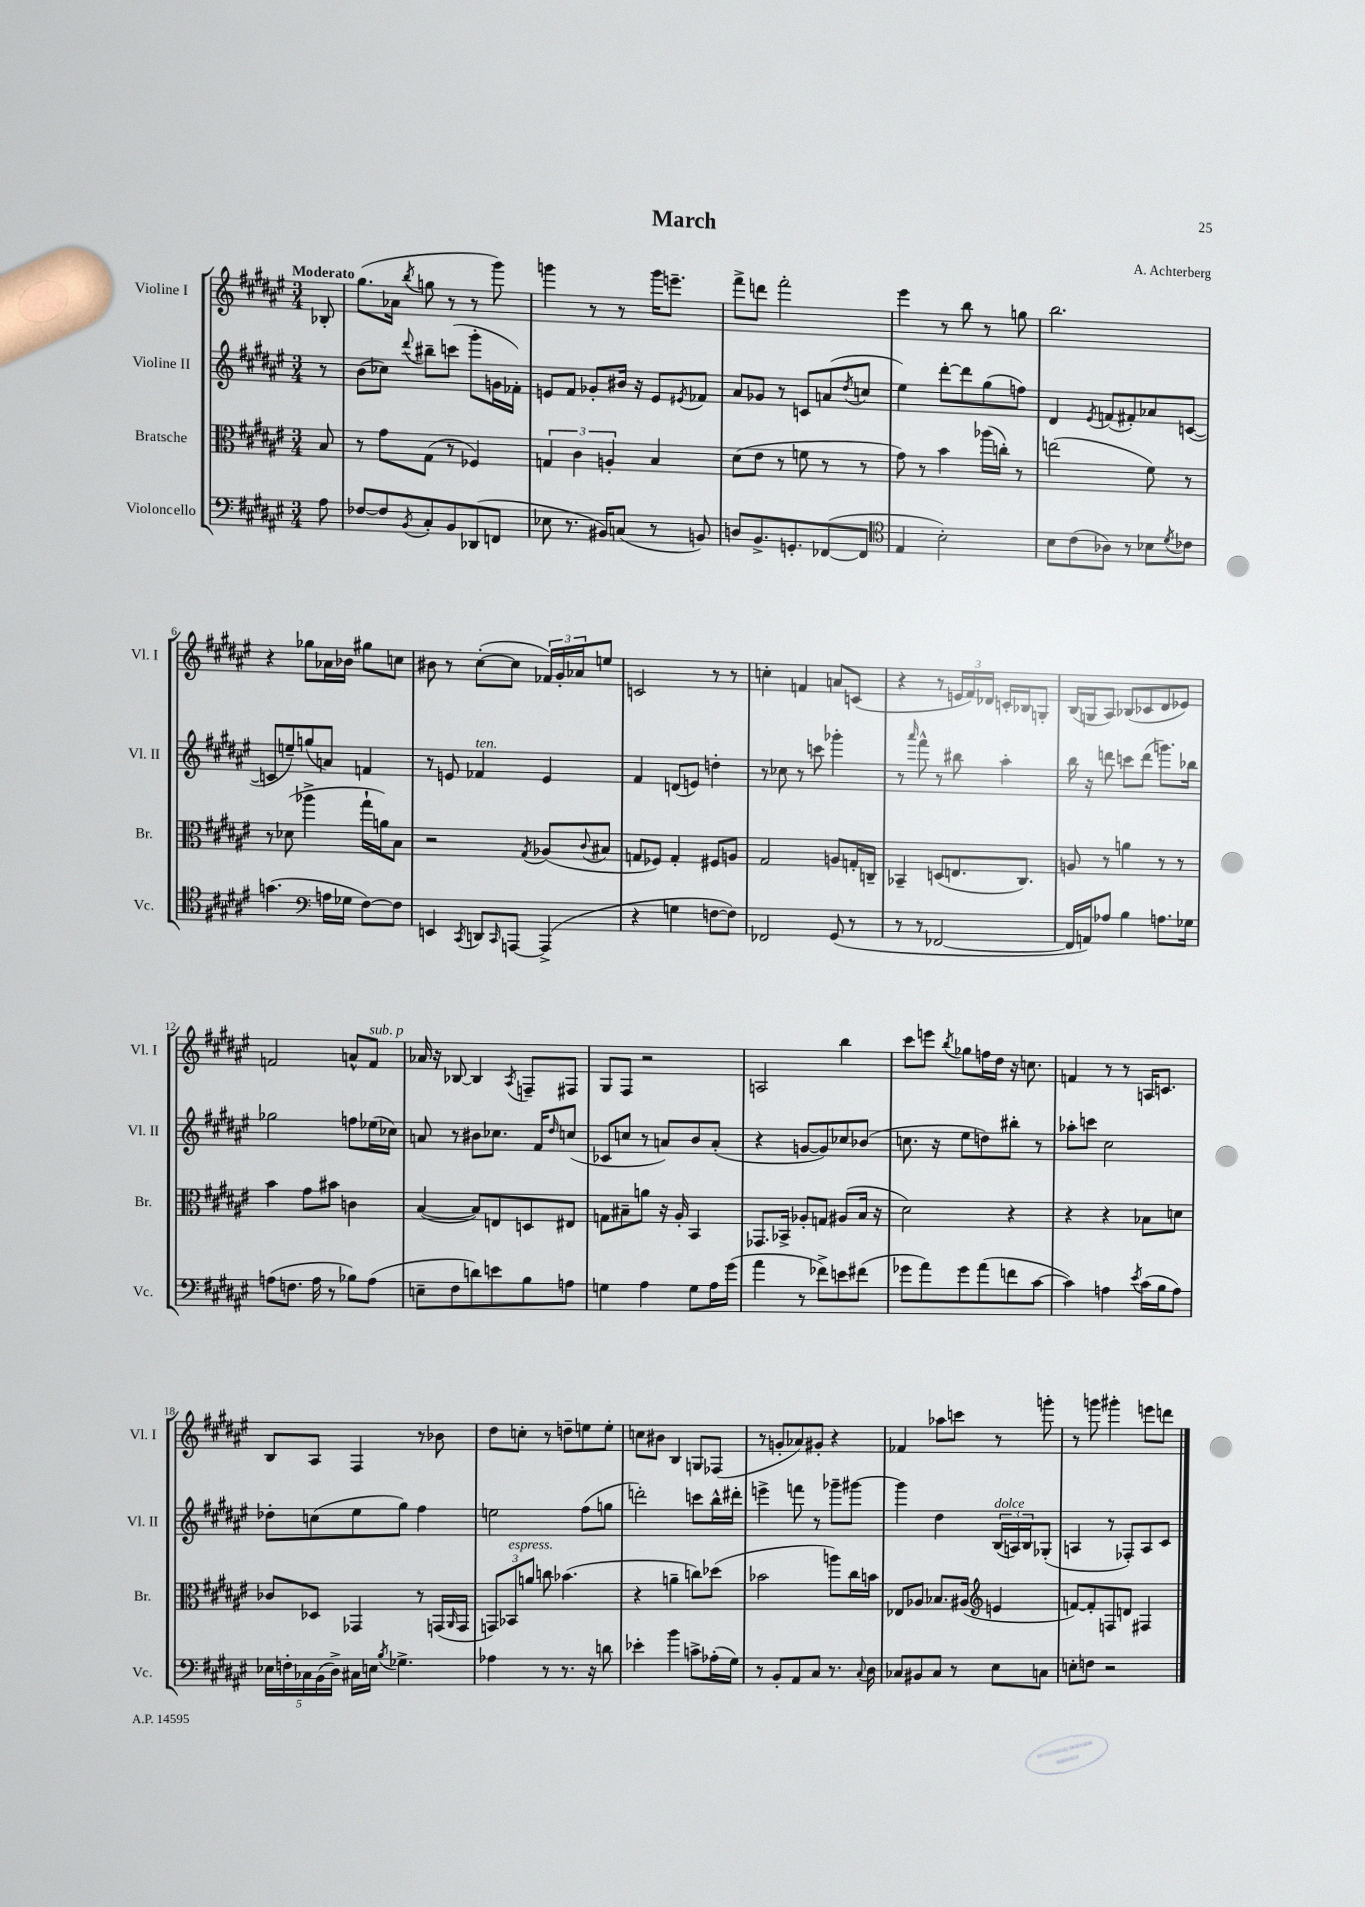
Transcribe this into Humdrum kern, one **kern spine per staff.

**kern	**kern	**kern	**kern
*part4	*part3	*part2	*part1
*staff4	*staff3	*staff2	*staff1
*I"Violoncello	*I"Bratsche	*I"Violine II	*I"Violine I
*I'Vc.	*I'Br.	*I'Vl. II	*I'Vl. I
*clefF4	*clefC3	*clefG2	*clefG2
*k[f#c#g#d#a#e#]	*k[f#c#g#d#a#e#]	*k[f#c#g#d#a#e#]	*k[f#c#g#d#a#e#]
*M3/4	*M3/4	*M3/4	*M3/4
=	=	=	=
!	!	!	!LO:TX:a:B:t=Moderato
8A#\	8B/	8r	8B-X'/
=1	=1	=1	=1
[8F-X/L	8r	(8b\L	(8.gg#\L
8F-/]	8g#\L	8cc-X\J)	.
.	.	.	16a-X\Jk
8qBB/	.	8qqddd#/	8qbb/
8C#'/	(8G#\J	8bb#X~\L	8ggn\
8BB/	8r	(8cccn\J	8r
(8DD-X/	4F-X/)	8ggg#'\L	8r
8FFn/J	.	16gn\L	8ggg#\)
.	.	16f-X'\JJ)	.
=2	=2	=2	=2
8E-X\	6Gn/	8en/L	4gggn\
8.r	.	8f#/J	.
.	6c#\	.	.
.	.	8g-X'/L	8r
16BB#X/KL)	.	.	.
.	6An'/	.	.
(8Cn/J	.	16b#X/Jk	8r
.	.	16r	.
8r	4B/	8e/L	16ggg\KL
.	.	.	8.eeen~\J
.	.	8qe#X/	.
8BBn/)	.	8f-X/J	.
=3	=3	=3	=3
8Dn/L	(8d#\L	8a#/L	8fff#^\L
8.BB^/	8e#\J	8g-X/J	8dddn\J
.	8r	8r	2fff#'\
8.GGn'/	.	.	.
.	8fn\	8cn/L	.
([8FF-X/	8r	(8an/	.
.	.	8qdd#/	.
8FF-/J]	8r	8ccn/J	.
=4	=4	=4	=4
*clefC4	*	*	*
4E#/	8g#\)	4ee#\)	4eee#\
.	8r	.	.
2B'\)	4b\	[8ddd#'\L	8r
.	.	8ddd#\]	8bb\
.	(16aa-X\LL	(8gg#\	8r
.	16ccn'\JJ)	.	.
.	8r	8ffn\J)	8ggn\
=5	=5	=5	=5
8B\L	(2een\	4d#/	2.bb\
(8c#\	.	.	.
.	.	8qe#/	.
8A-X\J)	.	(8fn/L	.
8r	.	8f#X'/)	.
8B-X\L	8f#\)	8a-X/	.
8qd#/	.	.	.
8c-X\J	8r	([8cn/J	.
!!LO:LB:g=z
=6	=6	=6	=6
(4.gn\	8r	8cn/L]	4r
.	(8d-X\	8een~/)	.
.	4aa-X^\	(8ggn/	8gg-X\L
*clefF4	*	*	*
16An\LL	.	8an/J)	16a-X\L
16G-X\JJ	.	.	16b-X\JJ
[8F#\L)	16gg#`\LL	4fn/	8gg#X\L
.	16an\J)	.	.
8F#\J]	8B\J	.	8ccn\J
=7	=7	=7	=7
4EEn/	2r	8r	8b#X\
.	.	8en/	8r
8qCC#/	.	.	.
!	!	!LO:TX:a:i:t=ten.	!
8DDn/L	.	4f-X/	([8cc#'\L
16qqCC#/	.	.	.
[8AAAn/J	.	.	8cc#\J]
.	8qG#/	.	.
(4AAA^/]	(8A-X/L	4e/	24f-X/LL)
.	.	.	24g#'/
.	.	.	24a-X/J
.	8qqc#/	.	.
.	8B#X/J	.	8een/J
=8	=8	=8	=8
4r	8Gn/L	4f#/	2cn/
.	8F-X/J)	.	.
4Gn\	4G'/	(8dn/L	.
.	.	8en/J)	.
[8Fn\L	8F#X/L	4ddn'\	8r
8F\J])	8An/J	.	8r
=9	=9	=9	=9
2FF-X/	2G#/	8r	4ccn'\
.	.	8cc-X\	.
.	.	8r	4fn/
.	.	8cccn\	.
(8GG#/	8An/L	4ggg-X'\	8an/L
8r	16Gn'/L	.	(8cn/J
.	16Cn~/JJ	.	.
=10	=10	=10	=10
8r	4BB-X~/	8r	4r
.	.	16qqaaa#/	.
8r	.	8fff#^^\	.
[2FF-X/	(8Dn/L	8r	8r
.	8.En/	8bb#X\	24en/LL
.	.	.	24f#/)
.	.	.	24d-X/JJ
.	.	4aa#'\	16cn'/LL
.	8.C#/J)	.	16B-X/J
.	.	.	8Gn'/J
=11	=11	=11	=11
16FF-/LL]	8An/	16bb\	(16B/LL
16AAn/J)	.	16r	16Gn/J
8A-X/J	8r	8dddn\	8A#/J)
4B\	4an\	8cccn\L	(8B-X/L
.	.	(8ddd\J	8c-X/
8.An\L	8r	8.gggn\L)	8d#/
.	8r	.	8e-X/J)
16G-X\Jk	.	16bb-X\Jk	.
!!LO:LB:g=z
=12	=12	=12	=12
(8An\L	4b\	2gg-X\	2fn/
8.Fn\J	.	.	.
.	8g#\L	.	.
16A\	.	.	.
8r	8b#X\J	.	.
8B-X\L)	4cn\	8ffn\L	8an^^/L
!	!	!	!LO:TX:a:i:t=sub. p
(8A\J	.	(16ee-X\L	8f/J
.	.	16cc-X\JJ)	.
=13	=13	=13	=13
8En~\L	([4B/	8an/	16a-X/
.	.	.	16r
8F#\	.	8r	[8B-X/
8dn\)	8B/L])	8b#X\L	4B-/]
8en\	8En/	8.cc-X\J	.
.	.	.	8qA#/
8B\	8Dn/	.	8Fn~/L
.	.	16f#/KL	.
.	.	16qqdd#/	.
8An\J	8E#X/J	(8ccn/J	8F#X/J
=14	=14	=14	=14
4Gn\	8Gn\L	8c-X/L	8G#/L
.	8B#X~\	8ccn/J	8F#/J
4A#\	8an\J	8r	2r
.	16r	8an/L)	.
.	16A#'/	.	.
8G\L	4BB/	8b/	.
16A#\L	.	(8a'/J	.
(16g#\JJ	.	.	.
=15	=15	=15	=15
4a#\	8.GG-X/L	4r	2An/
.	16BB-X^/Jk	.	.
8r	8A-X'/L	[8gn/L	.
8f-X^\L)	8Gn/J	8g/])	.
8en\	(8A#X/L	8cc-X/	4bb\
(8f#X\J	16B/Jk	(8b-X/J	.
.	16r	.	.
=16	=16	=16	=16
8g-X\L	2d#\)	8.ccn\	8ccc#\L
8a#\)	.	.	8eeen\J
.	.	16r	.
.	.	.	8qbb/
8g-\	.	8ee#\L	8gg-X\L
(8a#\	.	8ddn\)	16ffn\L
.	.	.	16dd#\JJ
8fn\	4r	8bb#X'\J	16r
.	.	.	8.ccn\
[8c#\J	.	8r	.
=17	=17	=17	=17
4c#\])	4r	8aa-X'\L	4fn/
.	.	8cccn\J	.
4An\	4r	2cc#\	8r
.	.	.	8r
8qe#/	.	.	.
(16c#\LL	8B-X\L	.	16An/KL
16B\J	.	.	8.cn/J
8A\J)	8dn\J	.	.
!!LO:LB:g=z
=18	=18	=18	=18
20E-X\LL	8c-X/L	8dd-X'\L	8B/L
20Fn'\	.	.	.
20C-X\	.	.	.
.	8D-X/J	(8ccn\	8A#/J
(20BB\	.	.	.
20D#^\JJ)	.	.	.
16C#X\LL	4GG-X/	8ee#\	4F#/
16En\JJ	.	.	.
8qB/	.	.	.
4.G-X^\	.	8gg#\J)	.
.	8r	4ff#\	8r
.	(16GGn/LL	.	8b-X\
.	16qqAA#/	.	.
.	16GG/JJ	.	.
=19	=19	=19	=19
4A-X\	12GGn/L)	2een\	8dd#\L
!	!LO:TX:a:i:t=espress.	!	!
.	12BB-X/	.	.
.	.	.	8ccn'\J
.	12an/J	.	.
8r	8ccn\	.	8r
8.r	(4.b-X\	.	8ddn~\L
.	.	(8ff#\L	8een\
16r	.	.	.
8dn\	.	8ggn\J	8ee'\J
=20	=20	=20	=20
4e-X'\	4r	2dddn'\)	8ccn\L
.	.	.	8b#X\J
4b\	4an~\	.	4B/
8cn^\L	8ccn\L)	8cccn\L	8Gn/L
(16A-X'\L	(8dd-X\J	16bb^^\L	(8F-X/J
16G#\JJ)	.	16ddd#X'\JJ	.
=21	=21	=21	=21
8r	2b-X\	4eeen^\	8r
8BB'/L	.	.	8gn'/L
8AA#/	.	8fffn\	8a-X/)
8C#/J	.	8r	8g#X'/J
8.r	8aan\L)	8ggg-X~\L	4r
.	16cc#\L	[8ggg#X\J	.
8qqC#/	.	.	.
16D#\	16bn\JJ	.	.
=22	=22	=22	=22
8C-X/L	8E-X/L	4ggg#\]	4f-X/
8BB#X/	8A-X/J	.	.
8C-/J	8.B-X/L	4dd#\	8aa-X\L
8r	.	.	8cccn\J
.	(16A#X/Jk	.	.
*	*clefG2	*	*
!	!	!LO:TX:a:i:t=dolce	!
8E#\L	4en/	(24B/LL	8r
.	.	24An/)	.
.	.	24B/J	.
8Cn\J	.	(8G-X'/J	8gggn'\
=23	=23	=23	=23
8En'\L	[8fn/L)	4An/	8r
8Fn\J	8f'/]	.	8gggn\
2r	8Fn/	8r	4ggg#X'\
.	8dn/J	8F-X'/L)	.
.	4F#X/	8A/	8eeen\L
.	.	8c#/J	8dddn\J
==	==	==	==
*-	*-	*-	*-
